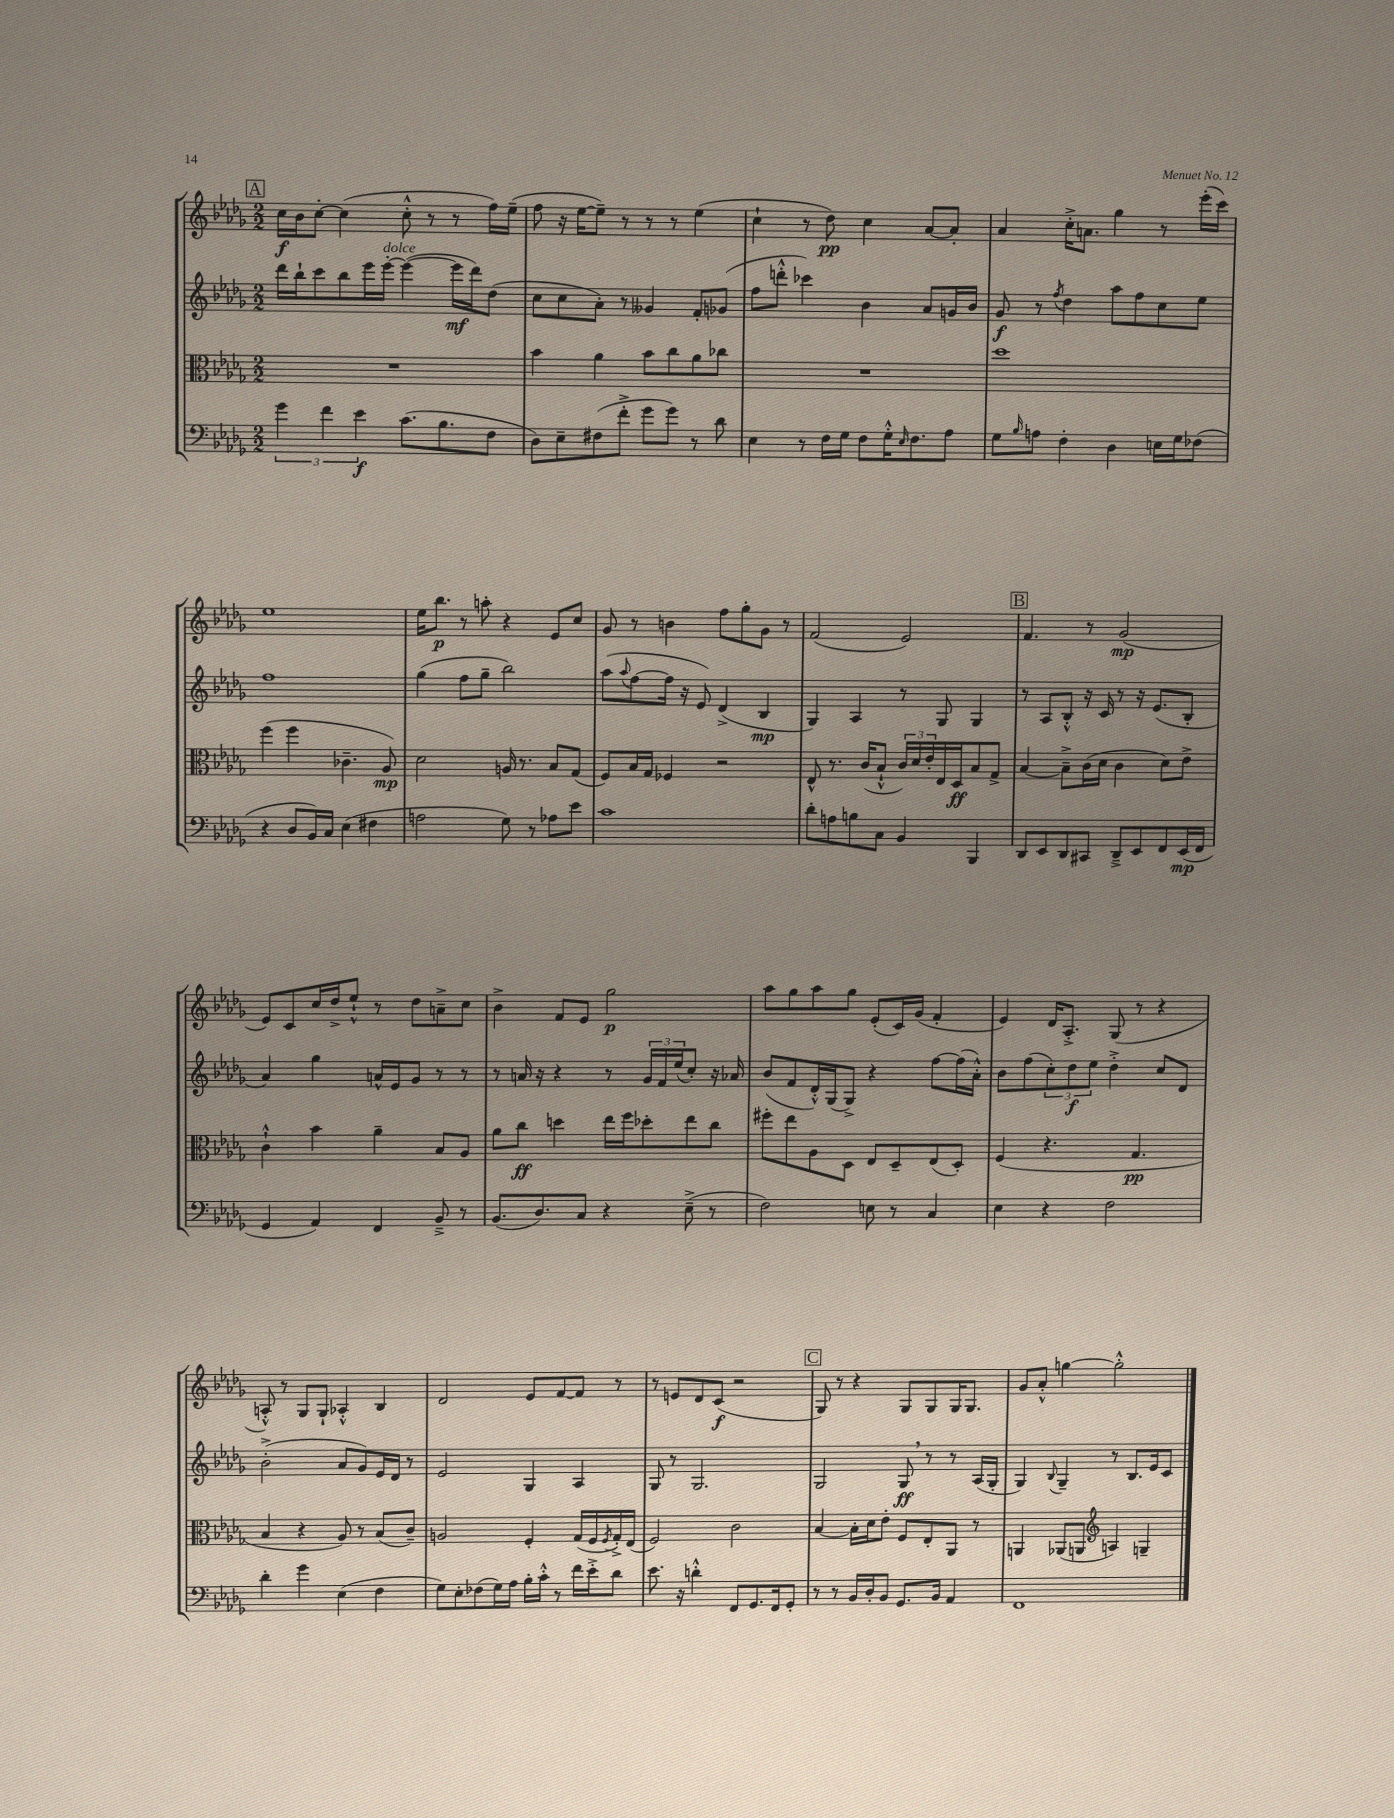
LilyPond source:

<<
\new StaffGroup <<
\new Staff = "s0" {
    \clef treble \key des \major \numericTimeSignature \time 2/2
    \mark \markup { \box "A" } c''16\f bes'16 c''8~-. c''4( c''8-.-^ r8 r8 f''16) ees''16--( |
    f''8 r16 ees''16~ ees''8--) r8 r8 r8 ees''4( |
    c''4-! r8 des''8\pp) c''4 aes'8~ aes'8-. |
    aes'4 c''16-.-> a'8. ges''4 r8 ees'''16-.( c'''16) |
    ees''1 |
    ees''16 bes''8.\p r8 a''8-. r4 ees'8 c''8 |
    ges'8 r8 b'4 f''8 ges''8-. ges'8 r8 |
    f'2( ees'2) |
    \mark \markup { \box "B" } f'4. r8 ges'2\mp( |
    ees'8) c'8 c''16 des''16-> ees''8-!-^ r8 des''8 a'8---> c''8 |
    bes'4-> f'8 ees'8 ges''2\p |
    aes''8 ges''8 aes''8 ges''8 ees'8-.( c'16) ges'16( f'4-. |
    ees'4) des'16 aes8.-.-> ges8( r8 r4 |
    a8-.-^) r8 ges8 ges8-! aes4-.-^ bes4 |
    des'2 ees'8 f'8~ f'8 r8 |
    r8 e'8 des'8 c'8\f( r2 |
    \mark \markup { \box "C" } ges8) r8 r4 ges8 ges8 ges16 ges8. |
    ges'8 aes'8-.-^ g''4~ g''2-.-^ \bar "|." |
}
\new Staff = "s1" {
    \clef treble \key des \major \numericTimeSignature \time 2/2
    \mark \markup { \box "A" } des'''16 bes''16-! c'''8 bes''8 ees'''16 ees'''16~-.^\markup { \italic "dolce" } ees'''4~( ees'''16\mf des'''16) des''8( |
    c''8 c''8 aes'8-.) r8 geses'4 f'8-. ges'8( |
    f''8 d'''8-.-^ ces'''4) bes'4 aes'8 g'16 bes'16 |
    ges'8\f r8 \acciaccatura { f''8 } des''4 aes''8 f''8 c''8 ees''8 |
    f''1 |
    ges''4( f''8 ges''8-- bes''2) |
    aes''8( \appoggiatura { aes''8 } f''8~ f''16 r16 ees'8) des'4->( bes4\mp |
    ges4) aes4 r8 ges8 ges4 |
    \mark \markup { \box "B" } r8 aes8 bes8-.-^ r16 c'16 r8 r16 ees'8.( bes8-. |
    aes'4) ges''4 a'16-^ ees'16 ges'8 r8 r8 |
    r8 a'16 r16 r4 r8 \tuplet 3/2 { ges'16 f'16 ees''16( } c''8-.) r16 aes'16 |
    bes'8( f'8 des'16-.-^) ges16( ges8->) r4 f''8~ f''16( aes'16-.-^) |
    bes'8 f''8( \tuplet 3/2 { c''8-.) des''8\f ees''8 } des''4-.-> c''8 des'8 |
    bes'2-.->( aes'8 ges'8) ees'16 des'16 r8 |
    ees'2 ges4 aes4 |
    ges8 r8 ges2. |
    \mark \markup { \box "C" } ges2 ges8\ff \breathe r8 r8 aes16( ges16-. |
    ges4) \appoggiatura { bes8 } ges4-- r8 bes8. ees'16 c'8 \bar "|." |
}
\new Staff = "s2" {
    \clef alto \key des \major \numericTimeSignature \time 2/2
    \mark \markup { \box "A" } R1 |
    bes'4 aes'4 bes'8 c''8 aes'8 ces''8 |
    R1 |
    des''1 |
    f''4( f''4 ces'4.-- aes8\mp) |
    des'2 a16 r8. bes8 ges8( |
    f8) bes16 ges16 fes4 r2 |
    ees8-^ r8. c'16( bes8-!-^ \tuplet 3/2 { c'16) des'16 ees'16-. } ees16 des16\ff bes8 ges8-> |
    \mark \markup { \box "B" } bes4~ bes8---> c'16( des'16 c'4 des'8) ees'8-> |
    c'4-!-^ bes'4 aes'4-- bes8 aes8 |
    aes'8 c''8\ff d''4 ees''16 f''16 des''8-. ees''8 c''8 |
    fis''8-. ees''8 aes8 des8 ees8 des8-- ees8( des8-.) |
    f4( r4. ges4.\pp |
    bes4 r4 aes8) r8 bes8( c'8--) |
    a2 f4-. ges16( f16 \acciaccatura { f8 } ges16-.->) ees16( |
    f2) c'2 |
    \mark \markup { \box "C" } bes4~ bes16-. des'16 ees'8-. f8 ees8-. aes,8 r8 |
    a,4 aes,8( a,8 \clef treble a4) g4-- \bar "|." |
}
\new Staff = "s3" {
    \clef bass \key des \major \numericTimeSignature \time 2/2
    \mark \markup { \box "A" } \tuplet 3/2 { ges'4 f'4 ees'4\f } c'8.( bes8. f8 |
    des8) ees8-- fis8( f'8-.-> ges'8 ges'8) r8 des'8 |
    ees4 r8 f16 ges16 f8 ges16-.-^ \grace { ees16 } f8. aes8 |
    ges8 \grace { bes16 } a8 f4-. des4 e16 ges16 fes8( |
    r4 des8 bes,16) c16 ees4( fis4 |
    a2 ges8) r8 aes8 ees'8 |
    c'1 |
    des'8-. a8 b8 c8 bes,4 bes,,4 |
    \mark \markup { \box "B" } des,8 ees,8 des,8 cis,8 des,8---> ees,8 f,8 ees,16\mp( f,16 |
    ges,4 aes,4) f,4 bes,8---> r8 |
    bes,8.( des8.) c8 r4 ees8--->( r8 |
    f2) e8 r8 c4 |
    ees4 r4 f2 |
    des'4-. ges'4 ees4( f4 |
    ges8) ees8-. fes8( ges16) aes16 bes16-. c'16-.-^ r8 f'16 ees'16-.-> des'8 |
    ees'8. r16 d'4-.-^ f,8 ges,8. f,16 ges,8-. |
    \mark \markup { \box "C" } r8 r8 bes,16 des16-. bes,8 ges,8. bes,16 aes,4 |
    f,1 \bar "|." |
}
>>
>>
\layout { \context { \Score \remove "Bar_number_engraver" } }
